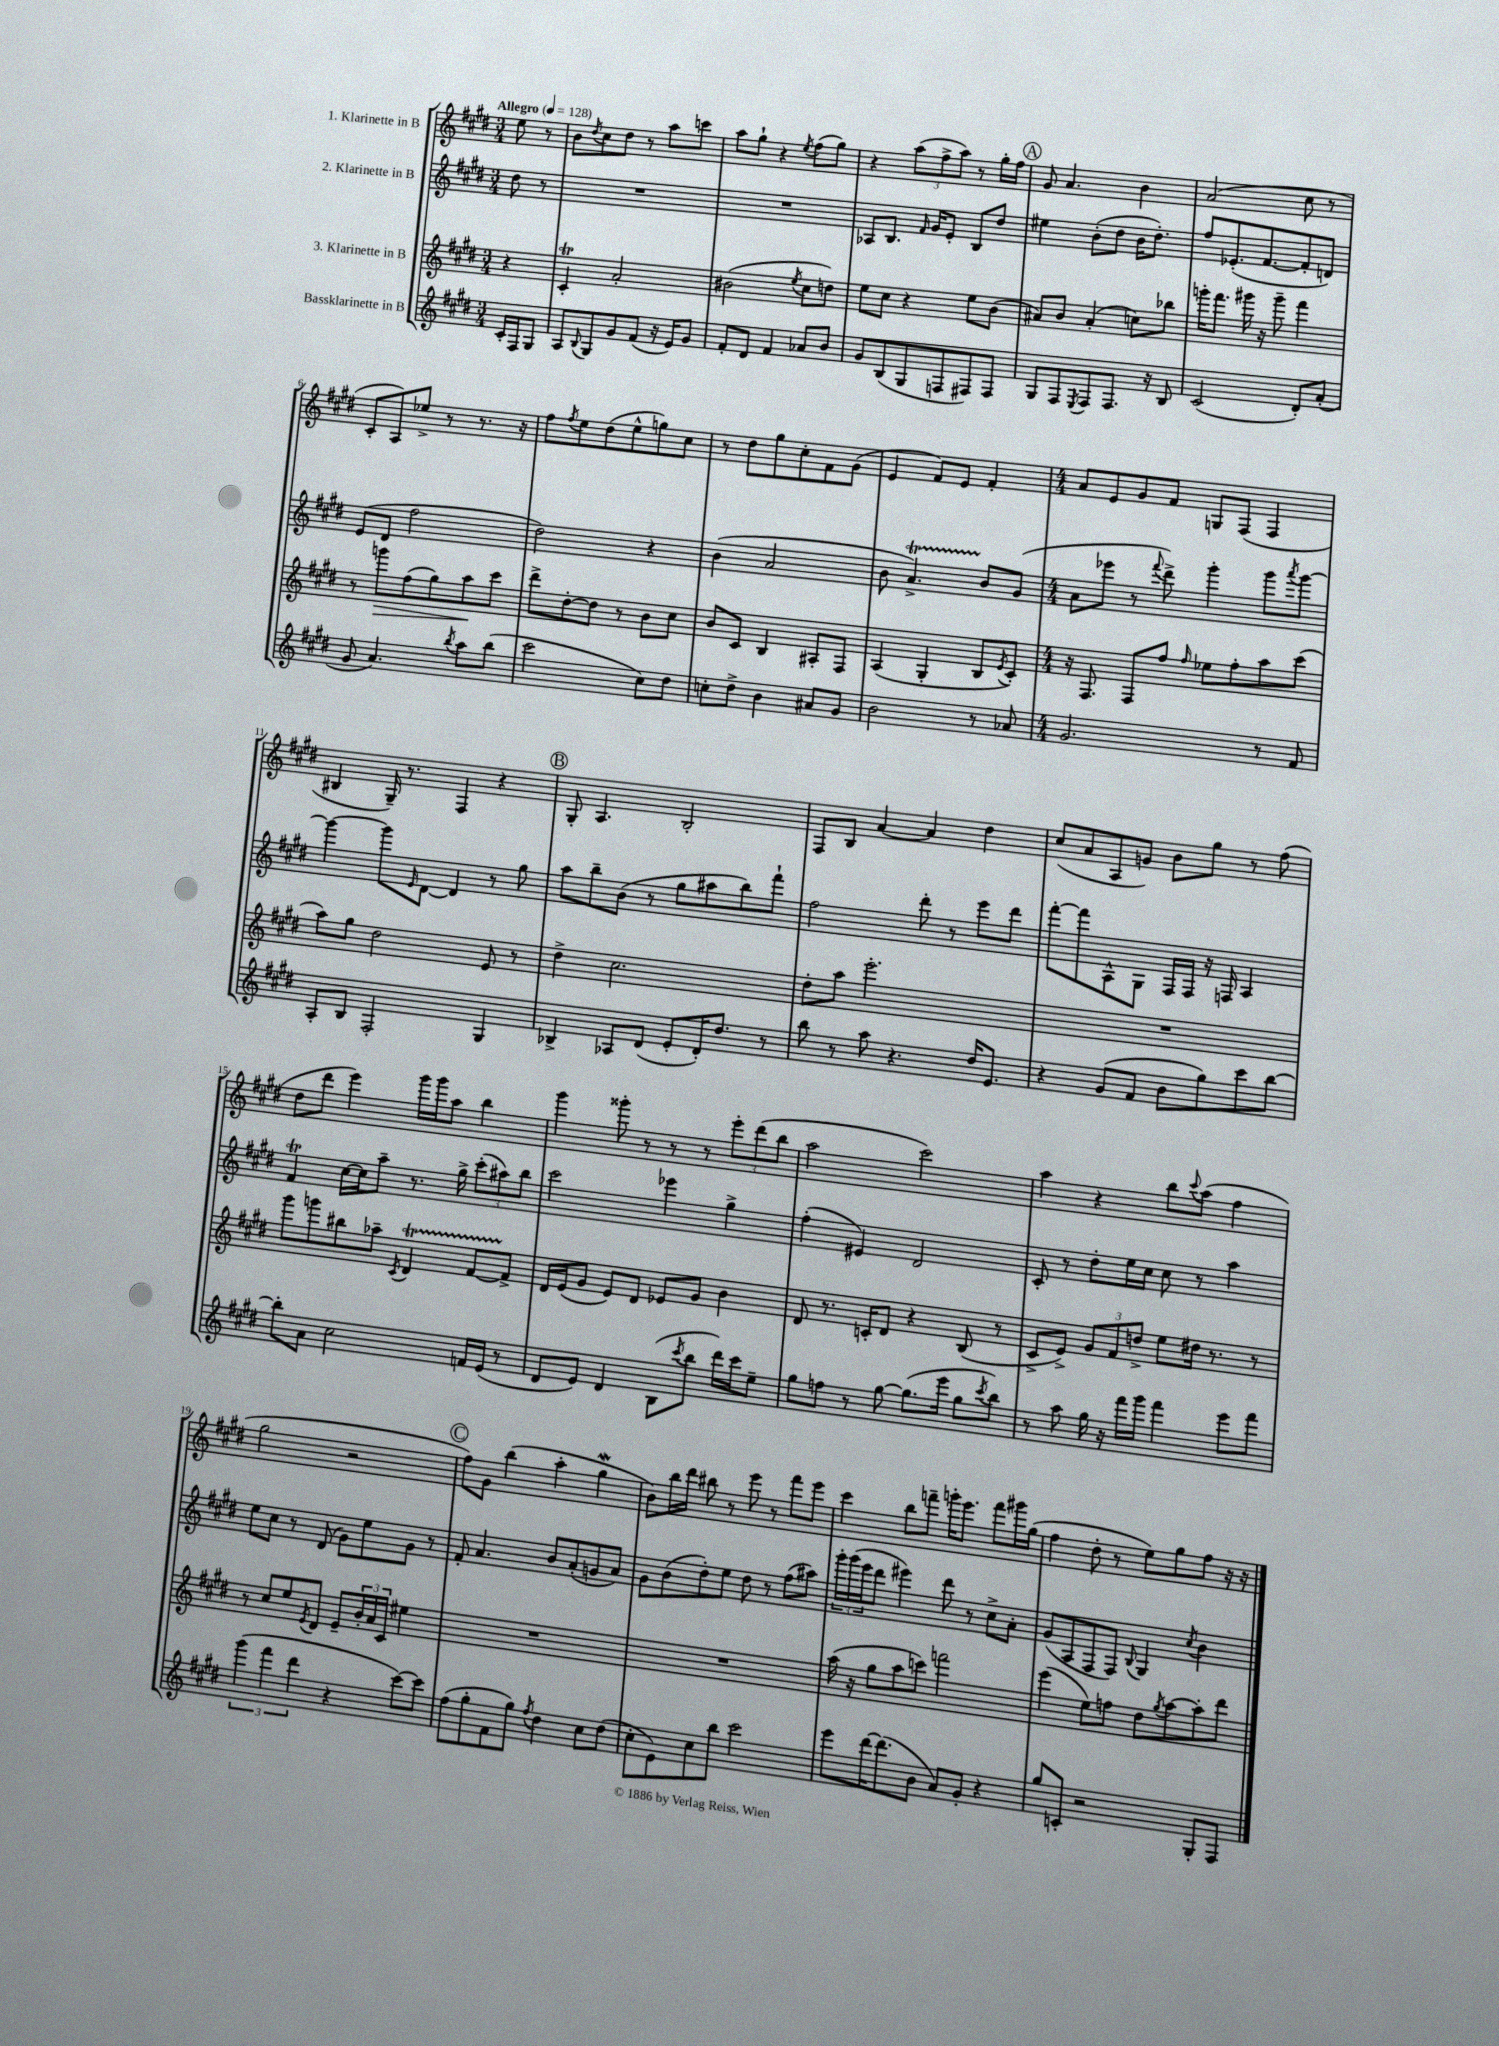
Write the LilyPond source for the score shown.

<<
\new StaffGroup <<
\new Staff = "s0" \with { instrumentName = "1. Klarinette in B" } {
    \clef treble \key e \major \numericTimeSignature \time 3/4 \partial 4 \tempo "Allegro" 4 = 128
    e''8 r8 |
    b'8 \acciaccatura { dis''8 } cis''8 dis''8 r8 a''8 c'''8 |
    a''8 gis''8-! r4 \acciaccatura { e''8 } fis''8( gis''8) |
    r4 \tuplet 3/2 { a''8( fis''8-> a''8) } r8 gis''16-. fis''16 |
    \mark \markup { \circle "A" } gis'8 a'4. b'4 |
    a'2( cis''8 r8 |
    cis'8-. a8) ees''8-> r8 r8. r16 |
    fis''8 \acciaccatura { fis''8 } e''8 dis''8( e''8-^ g''8) cis''8 |
    r8 dis''8 gis''8 cis''8-. fis'8 gis'8( |
    e'4 fis'8) e'8 fis'4-. |
    \numericTimeSignature \time 4/4 a'8 e'8 gis'8 fis'8 g8 fis8( fis4 |
    bis4 gis16--) r8. fis4 r4 |
    \mark \markup { \circle "B" } gis8-. a4. b2-. |
    fis8 b8 a'4~ a'4 dis''4 |
    cis''8( a'8 a8 g'8) b'8 gis''8 r8 fis''8( |
    dis''8 dis'''8 e'''4) gis'''16 gis'''16 a''8 b''4 |
    gis'''4 gisis'''8-. r8 r8 r8 \tuplet 3/2 { e'''8-. dis'''8( b''8 } |
    a''2 cis'''2) |
    a''4 r4 b''8 \appoggiatura { cis'''8 } a''8( fis''4 |
    gis''2 r2 |
    \mark \markup { \circle "C" } fis''8) gis'8 b''4( a''4-. gis''4\mordent |
    b'8) b''16 dis'''16 bis''8 r8 e'''8 r8 fis'''8 e'''8 |
    cis'''4 b''8 f'''8-- g'''16-. e'''8. f'''8 gis'''16 gis''16( |
    fis''4 dis''8-. r8 e''8) gis''8 fis''8 r16 r16 \bar "|." |
}
\new Staff = "s1" \with { instrumentName = "2. Klarinette in B" } {
    \clef treble \key e \major \numericTimeSignature \time 3/4 \partial 4
    dis''8 r8 |
    R2. |
    R2. |
    aes8 b8. \grace { fis'16 } gis'16 e'8-. b8 dis''8 |
    \mark \markup { \circle "A" } eis''4 b'8-.( dis''8 b'16 dis''8.-.) |
    fis''8 ees'8.-.( fis'8.~ fis'8-. d'8) |
    e'8( dis'8 fis''2 |
    dis''2) r4 |
    b'4( a'2 |
    b'8 a'4.->\startTrillSpan) b'8\stopTrillSpan gis'8( |
    \numericTimeSignature \time 4/4 a'8 ees'''8 r8 \appoggiatura { fis'''8 } dis'''8->) gis'''4-. gis'''8 \acciaccatura { a'''8 } gis'''8~ |
    gis'''4~ gis'''8 \grace { e'16 } dis'8~ dis'4 r8 gis''8 |
    \mark \markup { \circle "B" } a''8 b''8-- b'8( r8 gis''8 ais''8 b''8) fis'''8-! |
    fis''2 dis'''8-. r8 e'''8 dis'''8 |
    fis'''8~-. fis'''8 a8-^ gis8 fis16 fis16 r16 f16 a4 |
    fis'4\trill cis''16~ cis''16 a''8-- r8. gis''16-> \tuplet 3/2 { cis'''8-.( ais''8) b''8 } |
    cis'''2 ees'''4 gis''4-> |
    fis''4-.( eis'4) dis'2 |
    cis'8-. r8 dis''8-. e''16 cis''16 cis''8 r8 a''4 |
    e''8 cis''8 r8 dis'8( gis'8) e''8 gis'8 r8 |
    \mark \markup { \circle "C" } fis'8-. a'4. b'8 a'8-.( g'8 a'8) |
    gis'8 b'8( dis''8-.) e''8 dis''8 r8 fis''8( ais''8) |
    \tuplet 3/2 { gis'''16-. gis'''16( e'''16 } dis'''8 eis'''4) dis'''8 r8 cis''8-> a'8-. |
    gis'8( a8 fis8 fis8) \appoggiatura { b8 } gis4 \acciaccatura { cis''8 } b'4 \bar "|." |
}
\new Staff = "s2" \with { instrumentName = "3. Klarinette in B" } {
    \clef treble \key e \major \numericTimeSignature \time 3/4 \partial 4
    r4 |
    cis'4-.\trill a'2-. |
    bis'2( \acciaccatura { e''8 } cis''8 d''8) |
    e''8 cis''8 r4 e''8 b'8( |
    \mark \markup { \circle "A" } ais'8) b'8 ais'4-.( c''8) bes''8 |
    g'''16-. fis'''8. gis'''16 r16 gis'''8-- fis'''4 |
    r8 g'''8\> fis''8( gis''8) a''8\! cis'''8 |
    dis'''8-> dis''8~-. dis''8 r8 b'8 cis''8 |
    b'8 cis'8 b4 ais8-. fis8 |
    a4( gis4-. b8 \acciaccatura { e'8 } cis'8-.) |
    \numericTimeSignature \time 4/4 r16 fis8. fis8 fis''8 \grace { fis''16 } ees''8 fis''8-. a''8 cis'''8( |
    a''8) gis''8 dis''2 e'8 r8 |
    \mark \markup { \circle "B" } dis''4-> cis''2. |
    dis''8-. a''8 e'''2.-. |
    R1 |
    gis'''8 g'''8 bis''8 aes''8-- \acciaccatura { cis'8 } dis'4\startTrillSpan fis'8~ fis'8->\stopTrillSpan |
    dis'16 e'16( gis'8 e'8) dis'8 ees'8 gis'8 b'4 |
    dis'8 r8. c'16-. dis'8 r4 b8( r8 |
    cis'8-> e'8->) \tuplet 3/2 { gis'8 fis'8 d''8-> } e''8 dis''16 r8. r8 |
    r8 cis''8 e''8 \acciaccatura { e'8 } dis'8 e'8-- \tuplet 3/2 { b'16-. a'16 cis'16 } eis''4 |
    \mark \markup { \circle "C" } R1 |
    R1 |
    a''16( r16 gis''8 a''8 c'''8) f'''2 |
    e'''4( e''8) f''8 dis''8 \acciaccatura { gis''8 } a''8~ a''8-. dis'''8 \bar "|." |
}
\new Staff = "s3" \with { instrumentName = "Bassklarinette in B" } {
    \clef treble \key e \major \numericTimeSignature \time 3/4 \partial 4
    cis'16-. fis16 gis8 |
    a8 \appoggiatura { b8 } gis8 gis'8 fis'8( r16 e'16) gis'8 |
    fis'8-. dis'8 fis'4 aes'8 b'8 |
    gis'8 b8( gis8 f8 fis8) fis8 |
    \mark \markup { \circle "A" } gis8 fis8 \acciaccatura { e8 } fis8 fis8. r16 b8 |
    cis'2( dis'8-.) a'8-.( |
    gis'8 a'4.) \acciaccatura { b''8 } a''8 b''8( |
    cis'''2 cis''8) dis''8 |
    c''8-. dis''8-> b'4 ais'8 gis'8 |
    b'2 r8 aes'8 |
    \numericTimeSignature \time 4/4 gis'2. r8 fis'8 |
    a8-. b8 fis2-. gis4 |
    \mark \markup { \circle "B" } bes4-> aes8 dis'8( e'8-. dis'16-.) dis''8. r8 |
    b''8 r8 a''8 r4. dis''16 e'8. |
    r4 gis'8( fis'8 b'8 gis''8) cis'''8 b''8~ |
    b''8-. a'8 cis''2 f'16 e'16( r8 |
    dis'8 e'8) dis'4 b8( \acciaccatura { cis'''8 } b''8 dis'''16) cis'''16 e''8-- |
    gis''8 f''8 r8 gis''8~ gis''8.( e'''16 gis''8 \acciaccatura { cis'''8 } b''8) |
    r8 a''8 gis''16 r16 fis'''16 gis'''16 fis'''4 e'''8 fis'''8 |
    \tuplet 3/2 { gis'''4( fis'''4 dis'''4 } r4 cis'''8~) cis'''8 |
    \mark \markup { \circle "C" } fis''8( gis''8-. fis'8 gis''8) \acciaccatura { fis''8 } dis''4 cis''8 dis''8( |
    cis''8-. e'8) cis''8 b''8 cis'''2 |
    e'''8 dis'''16~ dis'''8.( b'8 a'8) gis'8-. r4 |
    gis''8 c'8-. r2 gis8-. fis8 \bar "|." |
}
>>
>>
